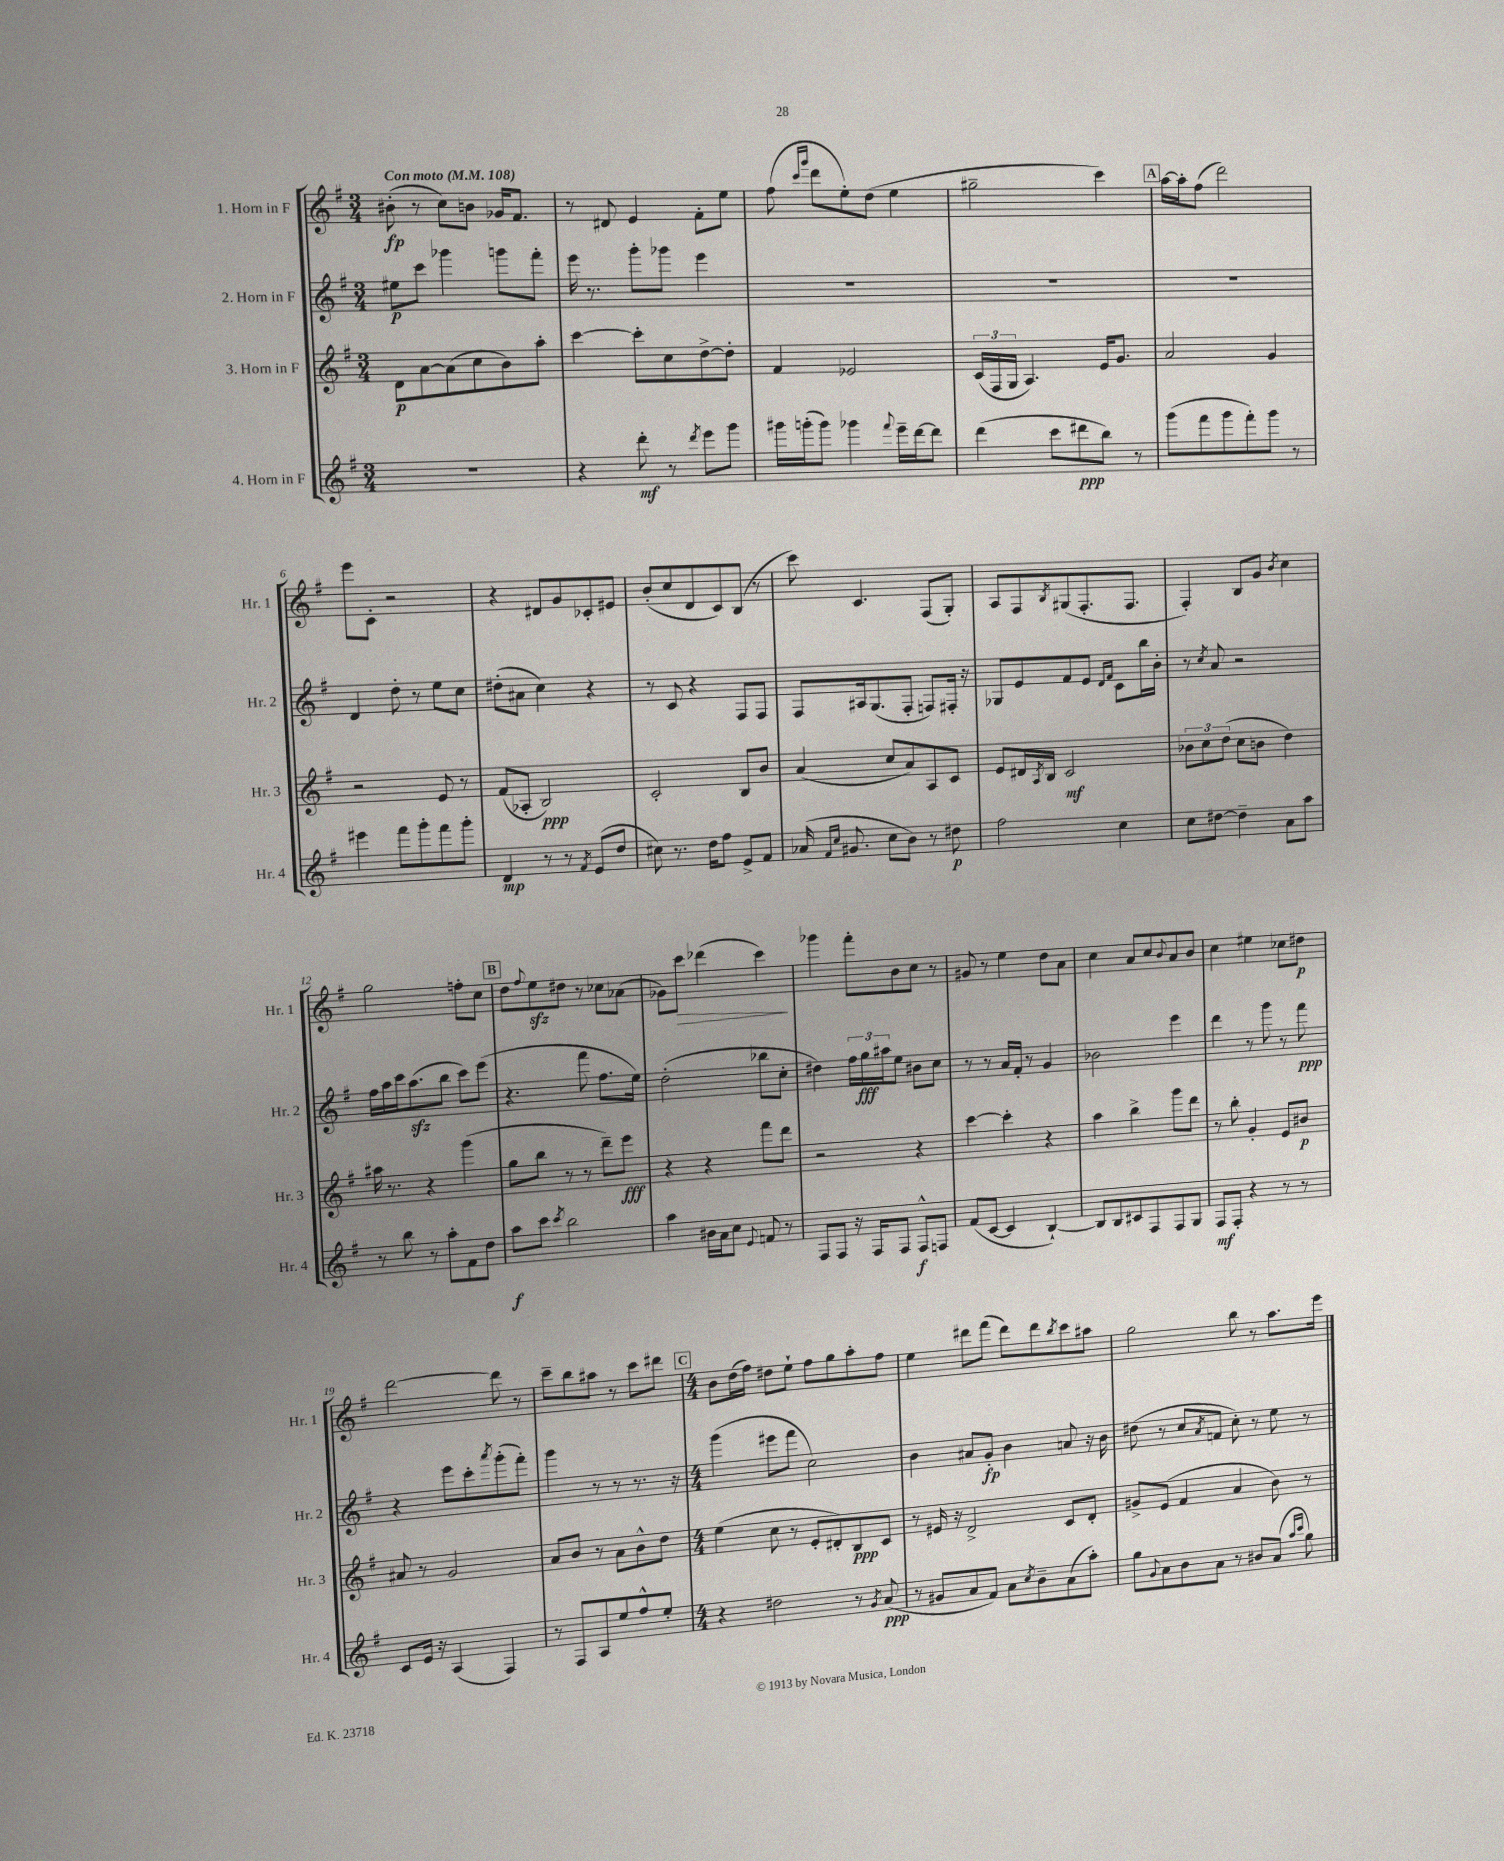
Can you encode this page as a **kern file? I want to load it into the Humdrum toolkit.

**kern	**dynam	**kern	**dynam	**kern	**dynam	**kern	**dynam
*part4	*part4	*part3	*part3	*part2	*part2	*part1	*part1
*staff4	*staff4	*staff3	*staff3	*staff2	*staff2	*staff1	*staff1
*I"4. Horn in F	*	*I"3. Horn in F	*	*I"2. Horn in F	*	*I"1. Horn in F	*
*I'Hr. 4	*	*I'Hr. 3	*	*I'Hr. 2	*	*I'Hr. 1	*
*clefG2	*	*clefG2	*	*clefG2	*	*clefG2	*
*k[f#]	*	*k[f#]	*	*k[f#]	*	*k[f#]	*
*M3/4	*	*M3/4	*	*M3/4	*	*M3/4	*
*MM108	*	*MM108	*	*MM108	*	*MM108	*
=1	=1	=1	=1	=1	=1	=1	=1
!	!	!	!	!	!	!LO:TX:a:B:t=Con moto	!
2.r	.	8d\L	p	8ee#X\L	p	(8b#X'\	fp
.	.	[8a\	.	8ccc\J	.	8r	.
.	.	(8a\]	.	4ggg-X\	.	8cc\L)	.
.	.	8cc\	.	.	.	8bn\J	.
.	.	8b\)	.	8gggn\L	.	16g-X/KL	.
.	.	.	.	.	.	8.f#/J	.
.	.	8aa'\J	.	8fff#'\J	.	.	.
=2	=2	=2	=2	=2	=2	=2	=2
4r	.	[4ccc\	.	16eee\	.	8r	.
.	.	.	.	8.r	.	.	.
.	.	.	.	.	.	8d#X/	.
8ddd'\	mf	8ccc'\L]	.	8ggg'\L	.	4e/	.
8r	.	8cc\	.	8ggg-X\J	.	.	.
8qddd/	.	.	.	.	.	.	.
8eee\L	.	[8dd^\	.	4eee\	.	8f#'\L	.
8ggg\J	.	8dd'\J]	.	.	.	8ee\J	.
=3	=3	=3	=3	=3	=3	=3	=3
16ggg#X\LL	.	4f#/	.	2.r	.	(8ff#\	.
(16gggn'\J	.	.	.	.	.	.	.
.	.	.	.	.	.	16qqccc/LL	.
.	.	.	.	.	.	16qqggg/JJ	.
8ggg\J)	.	.	.	.	.	8ddd\L	.
4ggg-X\	.	2e-X/	.	.	.	8ee'\)	.
.	.	.	.	.	.	(8dd\J	.
8qqfff#/	.	.	.	.	.	.	.
16eee~\LL	.	.	.	.	.	4ee\	.
[16ddd\J	.	.	.	.	.	.	.
8ddd\J]	.	.	.	.	.	.	.
=4	=4	=4	=4	=4	=4	=4	=4
(4ddd\	.	(24c/LL	.	2.r	.	2gg#X~\	.
.	.	24F#/	.	.	.	.	.
.	.	24G/JJ	.	.	.	.	.
.	.	4.A/)	.	.	.	.	.
8ccc\L	.	.	.	.	.	.	.
8ddd#X\	ppp	.	.	.	.	.	.
8bb\J)	.	16e/KL	.	.	.	4ccc\)	.
.	.	8.g/J	.	.	.	.	.
8r	.	.	.	.	.	.	.
!!LO:REH:place=s1:t=A
=5	=5	=5	=5	=5	=5	=5	=5
(8ggg\L	.	2a/	.	2.r	.	[16aa\LL	.
.	.	.	.	.	.	16aa'\J]	.
8fff#\	.	.	.	.	.	(8ff#\J	.
8ggg\	.	.	.	.	.	2ddd\)	.
8fff#'\)	.	.	.	.	.	.	.
8ggg\J	.	4g/	.	.	.	.	.
8r	.	.	.	.	.	.	.
!!LO:LB:g=z
=6	=6	=6	=6	=6	=6	=6	=6
4eee#X\	.	2r	.	4d/	.	8eee\L	.
.	.	.	.	.	.	8c'\J	.
8fff#\L	.	.	.	8dd'\	.	2r	.
8ggg'\	.	.	.	8r	.	.	.
8fff#\	.	8e/	.	8ee\L	.	.	.
8ggg'\J	.	8r	.	8cc\J	.	.	.
=7	=7	=7	=7	=7	=7	=7	=7
4d/	mp	(8f#/L	.	(8dd#X'\L	.	4r	.
.	.	8A-X'/J	.	8a#X\J	.	.	.
8r	.	2B/)	ppp	4cc\)	.	8d#X/L	.
8r	.	.	.	.	.	8g/	.
8qf#/	.	.	.	.	.	.	.
(8e/L	.	.	.	4r	.	8c-X'/	.
8dd/J	.	.	.	.	.	8e#X/J	.
=8	=8	=8	=8	=8	=8	=8	=8
8cc#X\)	.	2c'/	.	8r	.	(8b'/L	.
8.r	.	.	.	8c/	.	8cc/	.
.	.	.	.	4r	.	8d/	.
16dd\KL	.	.	.	.	.	.	.
8ff#\J	.	.	.	.	.	8c/)	.
8e^/L	.	8B/L	.	8F#/L	.	(8B/J	.
8f#/J	.	8b/J	.	8F#/J	.	8r	.
=9	=9	=9	=9	=9	=9	=9	=9
(16a-X/	.	(4a/	.	8F#/L	.	8ccc\)	.
16qqf#/LL	.	.	.	.	.	.	.
16qqcc/JJ	.	.	.	.	.	.	.
8.g#X/	.	.	.	.	.	.	.
.	.	.	.	16A#X/k	.	4.c/	.
.	.	.	.	(8.G/	.	.	.
8cc\L	.	8cc/L	.	.	.	.	.
8b\J)	.	8a/)	.	8F#'/J	.	.	.
8r	.	8A/	.	8Fn/L)	.	(8F#/L	.
8dd#X\	p	8c/J	.	16F#X'/Jk	.	8G'/J)	.
.	.	.	.	16r	.	.	.
=10	=10	=10	=10	=10	=10	=10	=10
2ff#\	.	8e/L	.	8G-X/L	.	8A/L	.
.	.	16d#X/L	.	8e/	.	8F#/	.
.	.	8qA/	.	.	.	.	.
.	.	16B/JJ	.	.	.	.	.
.	.	.	.	.	.	8qB/	.
.	.	2c/	mf	8f#/	.	(8G#X/	.
.	.	.	.	8e/J	.	8.F#'/	.
.	.	.	.	16qqd/LL	.	.	.
.	.	.	.	16qqf#/JJ	.	.	.
4cc\	.	.	.	8c\L	.	.	.
.	.	.	.	.	.	8.F#/J	.
.	.	.	.	16bb\L	.	.	.
.	.	.	.	16b'\JJ	.	.	.
=11	=11	=11	=11	=11	=11	=11	=11
8cc\L	.	12b-X\L	.	8r	.	4F#'/)	.
.	.	12cc\	.	.	.	.	.
.	.	.	.	8qcc/	.	.	.
[8dd#X\J	.	.	.	8a/	.	.	.
.	.	(12dd\J	.	.	.	.	.
4dd#~\]	.	8cc\L	.	2r	.	8B/L	.
.	.	8bn\J	.	.	.	8g/J	.
.	.	.	.	.	.	8qb/	.
8a\L	.	4dd\)	.	.	.	4cc\	.
8aa\J	.	.	.	.	.	.	.
!!LO:LB:g=z
=12	=12	=12	=12	=12	=12	=12	=12
8r	.	16aa#X\	.	16ff#\LL	.	2gg\	.
.	.	8.r	.	16aa\	.	.	.
8bb\	.	.	.	16ccc\J	.	.	.
.	.	.	.	(8.aazz\	.	.	.
8r	.	4r	.	.	.	.	.
8aa'\L	.	.	.	8bb\J	.	.	.
8f#\	.	(4ggg\	.	8ccc\L)	.	8ffn'\L	.
8dd\J	.	.	.	(8eee\J	.	8cc\J	.
!!LO:REH:place=s1:t=B
=13	=13	=13	=13	=13	=13	=13	=13
8aa\L	f	8gg\L	.	4.r	.	8dd\L	.
.	.	.	.	.	.	8qqff#/	.
8ccc\J	.	8bb\J	.	.	.	8eezz\	.
8qccc/	.	.	.	.	.	.	.
2bb\	.	8r	.	.	.	8dd#X\J	.
.	.	8r	.	8fff#\	.	8r	.
.	.	8ddd~\L)	.	8.ff#\L	.	8cc-X\L	.
.	.	8eee\J	fff	.	.	(8a-X\J	.
.	.	.	.	16ee\Jk)	.	.	.
=14	=14	=14	=14	=14	=14	=14	=14
4aa\	.	4r	.	(2dd'\	.	8g-X\L)	.
!	!	!	!	!	!	!	!LO:HP:b
.	.	.	.	.	.	8ccc\J	>
16b#X\LL	.	4r	.	.	.	(4ddd-X\	.
16a\J	.	.	.	.	.	.	.
8cc\J	.	.	.	.	.	.	.
8qqe/	.	.	.	.	.	.	.
8fn/	.	8fff#\L	.	8bb-X\L	.	4ccc\)	.
8r	.	8ddd\J	.	8cc'\J	.	.	.
.	.	.	.	.	.	.	]
=15	=15	=15	=15	=15	=15	=15	=15
8F#/L	.	2r	.	4dd#X\)	.	4ggg-X\	.
8F#/J	.	.	.	.	.	.	.
16r	.	.	.	24ff#\LL	.	8fff#'\L	.
.	.	.	.	24gg\	fff	.	.
16F#/KL	.	.	.	.	.	.	.
.	.	.	.	24aa#X\J	.	.	.
8F#/J	.	.	.	8ee\J	.	8b\	.
8F#^^/L	f	4r	.	8b#X\L	.	8cc\J	.
8Fn/J	.	.	.	8cc\J	.	8r	.
=16	=16	=16	=16	=16	=16	=16	=16
(8f#/L	.	[4ccc\	.	8r	.	8g#X/	.
[8c/J	.	.	.	8r	.	8r	.
4c/]	.	4ccc'\]	.	16a/LL	.	4ee\	.
.	.	.	.	16f#'/JJ	.	.	.
.	.	.	.	8r	.	.	.
[4B`/)	.	4r	.	4g/	.	8dd\L	.
.	.	.	.	.	.	8a\J	.
=17	=17	=17	=17	=17	=17	=17	=17
8B/L]	.	4aa\	.	2b-X\	.	4cc\	.
8B/	.	.	.	.	.	.	.
8c#X/	.	4bb^\	.	.	.	8a/L	.
8F#/	.	.	.	.	.	8cc/	.
.	.	.	.	.	.	8qqb/	.
8F#/	.	8ggg\L	.	4eee\	.	8a/	.
8G/J	.	8ddd\J	.	.	.	8b/J	.
=18	=18	=18	=18	=18	=18	=18	=18
8F#/L	mf	8r	.	4ddd\	.	4cc\	.
8F#'/J	.	8bb'\	.	.	.	.	.
4r	.	4g'/	.	8r	.	4ee#X\	.
.	.	.	.	8ggg\	.	.	.
8r	.	8e/L	.	8r	.	8cc-X\L	.
8r	.	8b#X/J	p	8fff#\	ppp	8dd#X\J	p
!!LO:LB:g=z
=19	=19	=19	=19	=19	=19	=19	=19
8c/L	.	8a#X/	.	4r	.	[2ddd\	.
16e/Jk	.	8r	.	.	.	.	.
16r	.	.	.	.	.	.	.
(4A/	.	2g/	.	8eee\L	.	.	.
.	.	.	.	8ccc'\	.	.	.
.	.	.	.	8qaaa/	.	.	.
4F#/)	.	.	.	(8ggg'\	.	8ddd\]	.
.	.	.	.	8fff#'\J)	.	8r	.
=20	=20	=20	=20	=20	=20	=20	=20
8r	.	8a/L	.	4ggg\	.	8ccc~\L	.
8F#/L	.	8b/J	.	.	.	8bb\	.
8A/	.	8r	.	8r	.	8aa#X\J	.
8ee/	.	8a\L	.	8r	.	8r	.
8ff#^^/	.	8b^^\	.	8.r	.	8ccc\L	.
8ee'/J	.	8dd\J	.	.	.	8ddd#X\J	.
.	.	.	.	16r	.	.	.
!!LO:REH:place=s1:t=C
=21	=21	=21	=21	=21	=21	=21	=21
*M4/4	*	*M4/4	*	*M4/4	*	*M4/4	*
4r	.	(4ee\	.	(4ggg\	.	8b\L	.
.	.	.	.	.	.	(16dd\L	.
.	.	.	.	.	.	16ff#\JJ)	.
2dd#X\	.	8cc\	.	8eee#X\L	.	8dd#X\L	.
.	.	8r	.	8fff#\J	.	8ee`\J	.
.	.	8e'/L	.	2cc\)	.	8ff#\L	.
.	.	8d#X'/)	.	.	.	8gg\	.
8r	.	8B/	ppp	.	.	8aa'\	.
8qg/	.	.	.	.	.	.	.
(8a/	ppp	8c/J	.	.	.	8ff#\J	.
=22	=22	=22	=22	=22	=22	=22	=22
8r	.	8r	.	4b\	.	4ee\	.
8g#X/L	.	16e#X/	.	.	.	.	.
.	.	16r	.	.	.	.	.
8a/	.	2d^/	.	8a#X/L	.	8ddd#X\L	.
8f#/J)	.	.	.	8g'/J	fp	(8fff#\J	.
8a\L	.	.	.	4b\	.	8ddd#\L)	.
8qcc/	.	.	.	.	.	.	.
8b~\	.	.	.	.	.	8ddd#\	.
.	.	.	.	.	.	8qbb/	.
(8a\	.	8c/L	.	8an/	.	8ccc\	.
8aa'\J)	.	8d'/J	.	16r	.	8aa#X\J	.
.	.	.	.	16b\	.	.	.
=23	=23	=23	=23	=23	=23	=23	=23
8gg\L	.	8g#X^/L	.	(8dd#X\	.	2gg\	.
8qqg/	.	.	.	.	.	.	.
8a\	.	(8e/J	.	8r	.	.	.
8b\	.	4f#/	.	8cc/L	.	.	.
.	.	.	.	8qa/	.	.	.
8a\J	.	.	.	8fn/J	.	.	.
8r	.	4a/	.	8cc'\)	.	8bb\	.
8b#X/L	.	.	.	8r	.	8r	.
(8a/J	.	8b\)	.	8ee\	.	8.aa\L	.
16qqaa/LL	.	.	.	.	.	.	.
16qqccc/JJ	.	.	.	.	.	.	.
8gg\)	.	8r	.	8r	.	.	.
.	.	.	.	.	.	16eee\Jk	.
==	==	==	==	==	==	==	==
*-	*-	*-	*-	*-	*-	*-	*-
